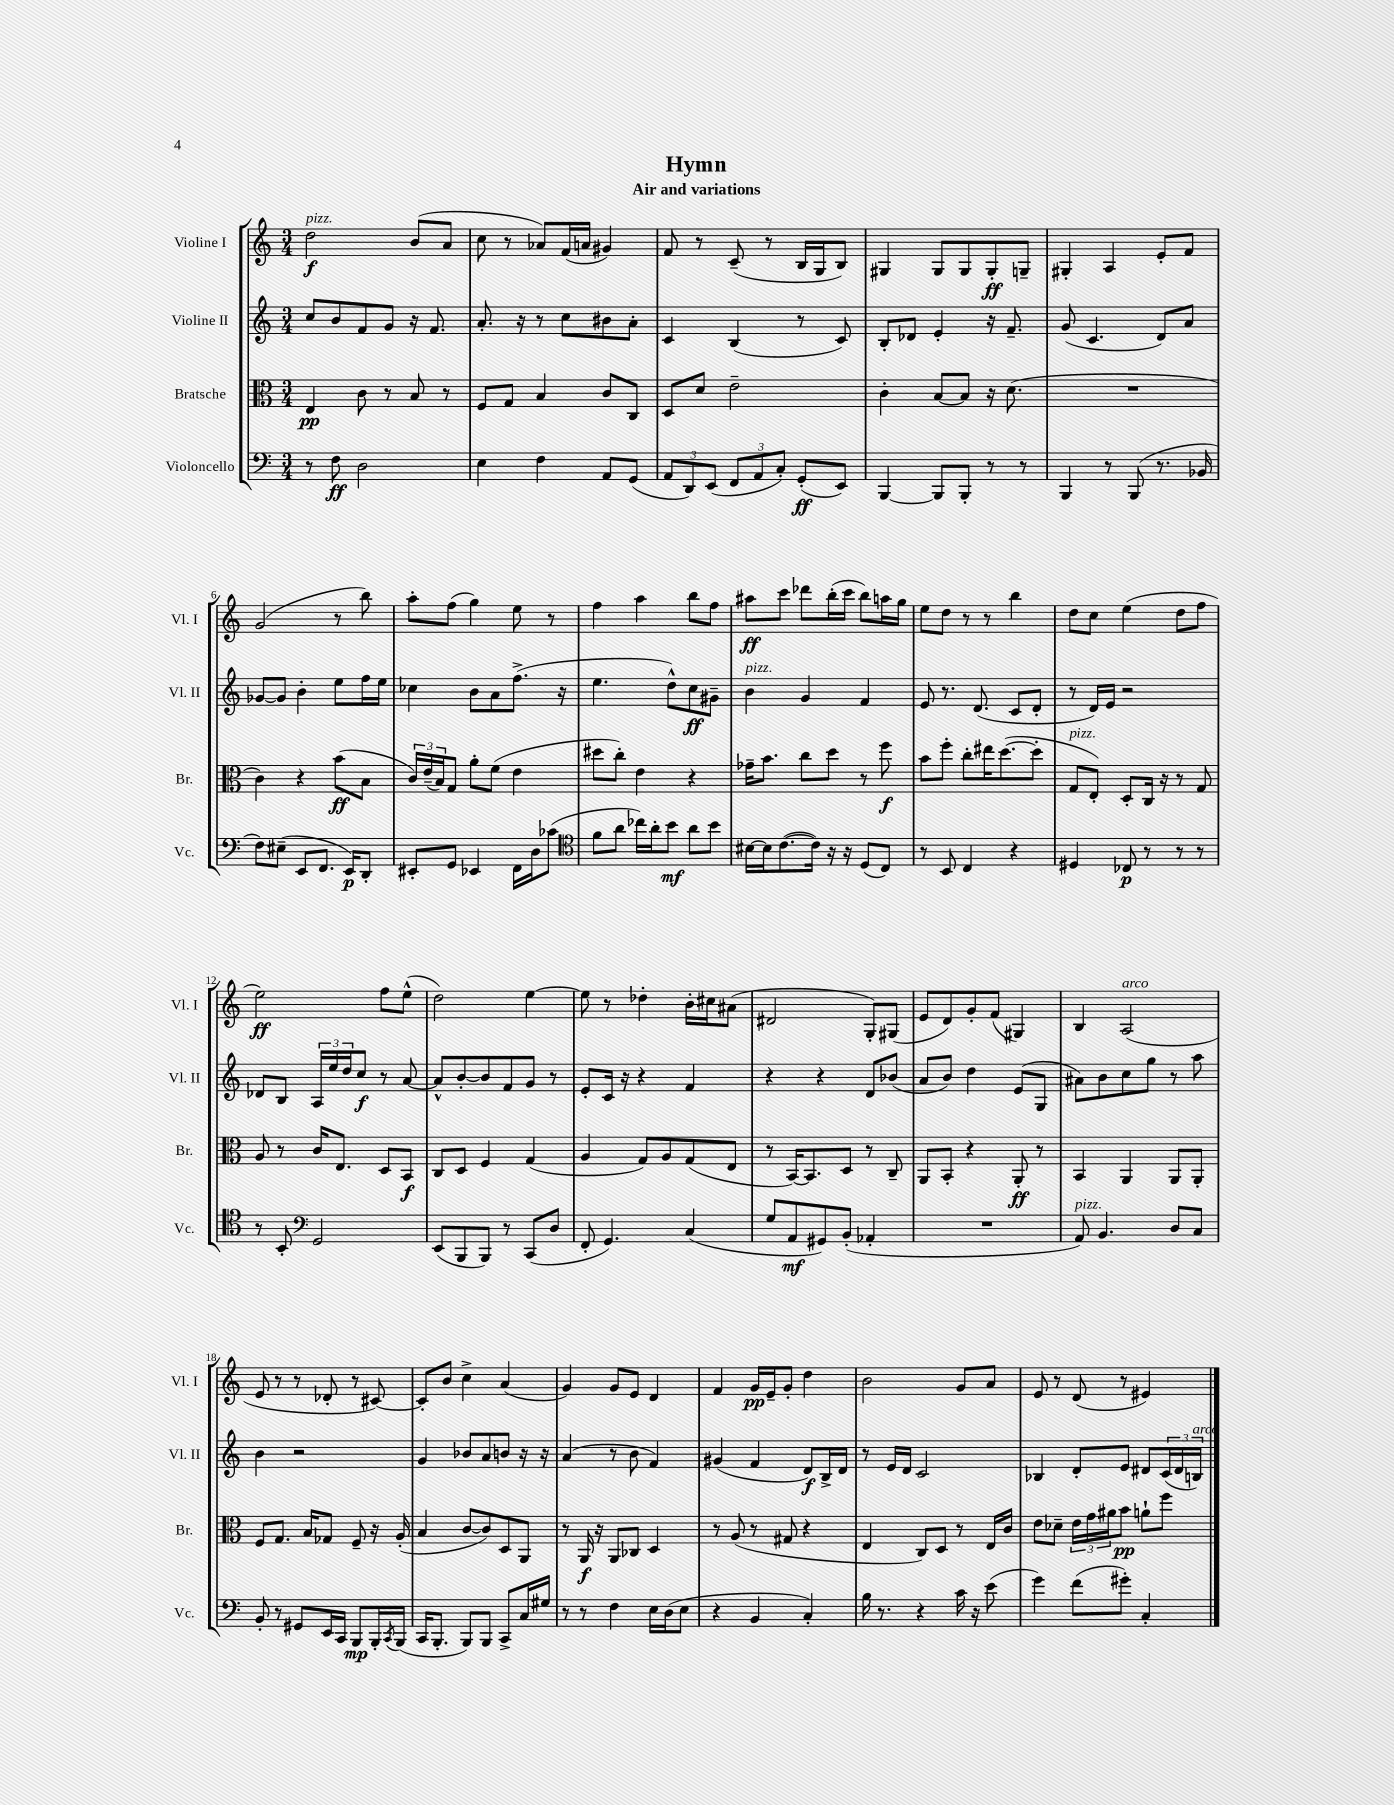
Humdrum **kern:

**kern	**dynam	**kern	**dynam	**kern	**dynam	**kern	**dynam
*part4	*part4	*part3	*part3	*part2	*part2	*part1	*part1
*staff4	*staff4	*staff3	*staff3	*staff2	*staff2	*staff1	*staff1
*I"Violoncello	*	*I"Bratsche	*	*I"Violine II	*	*I"Violine I	*
*I'Vc.	*	*I'Br.	*	*I'Vl. II	*	*I'Vl. I	*
*clefF4	*	*clefC3	*	*clefG2	*	*clefG2	*
*k[]	*	*k[]	*	*k[]	*	*k[]	*
*M3/4	*	*M3/4	*	*M3/4	*	*M3/4	*
=1	=1	=1	=1	=1	=1	=1	=1
!	!	!	!	!	!	!LO:TX:a:i:t=pizz.	!
8r	.	4E/	pp	8cc/L	.	2dd\	f
8F\	ff	.	.	8b/	.	.	.
2D\	.	8c\	.	8f/	.	.	.
.	.	8r	.	8g/J	.	.	.
.	.	8B/	.	16r	.	(8b/L	.
.	.	.	.	8.f/	.	.	.
.	.	8r	.	.	.	8a/J	.
=2	=2	=2	=2	=2	=2	=2	=2
4E\	.	8F/L	.	8.a'/	.	8cc\	.
.	.	8G/J	.	.	.	8r	.
.	.	.	.	16r	.	.	.
4F\	.	4B/	.	8r	.	8a-X/L)	.
.	.	.	.	8cc\L	.	(16f/L	.
.	.	.	.	.	.	16an/JJ	.
8AA/L	.	8c/L	.	8b#X\	.	4g#X/)	.
(8GG/J	.	8C/J	.	8a'\J	.	.	.
=3	=3	=3	=3	=3	=3	=3	=3
12AA/L	.	8D/L	.	4c/	.	8f/	.
12DD/)	.	.	.	.	.	.	.
.	.	8d/J	.	.	.	8r	.
(12EE/J	.	.	.	.	.	.	.
12FF/L	.	2e~\	.	(4B/	.	(8c~/	.
12AA/	.	.	.	.	.	.	.
.	.	.	.	.	.	8r	.
12C'/J)	.	.	.	.	.	.	.
(8GG'/L	ff	.	.	8r	.	16B/LL	.
.	.	.	.	.	.	16G/J	.
8EE/J)	.	.	.	8c/)	.	8B/J)	.
=4	=4	=4	=4	=4	=4	=4	=4
[4BBB/	.	4c'\	.	8B'/L	.	4G#X/	.
.	.	.	.	8d-X/J	.	.	.
8BBB/L]	.	[8B/L	.	4e'/	.	8G#/L	.
8BBB'/J	.	8B/J]	.	.	.	8G#/	.
8r	.	16r	.	16r	.	8G#'/	ff
.	.	(8.d\	.	8.f~/	.	.	.
8r	.	.	.	.	.	8Gn~/J	.
=5	=5	=5	=5	=5	=5	=5	=5
4BBB/	.	2.r	.	(8g/	.	4G#X'/	.
.	.	.	.	4.c/	.	.	.
8r	.	.	.	.	.	4A/	.
(8BBB/	.	.	.	.	.	.	.
8.r	.	.	.	8d/L)	.	8e'/L	.
.	.	.	.	8a/J	.	8f/J	.
16BB-X/	.	.	.	.	.	.	.
!!LO:LB:g=z
=6	=6	=6	=6	=6	=6	=6	=6
8F\L)	.	4c\)	.	[8g-X/L	.	(2g/	.
(8E#X~\J	.	.	.	8g-/J]	.	.	.
8EE/L	.	4r	.	4b'\	.	.	.
8.FF/J	.	.	.	.	.	.	.
.	.	(8b\L	ff	8ee\L	.	8r	.
16EE/KL)	p	.	.	.	.	.	.
8DD'/J	.	8B\J	.	16ff\L	.	8bb\)	.
.	.	.	.	16ee\JJ	.	.	.
=7	=7	=7	=7	=7	=7	=7	=7
8EE#X'/L	.	24c/LL)	.	4cc-X\	.	8aa'\L	.
.	.	(24e~/	.	.	.	.	.
.	.	24B/J)	.	.	.	.	.
8GG/J	.	8G/J	.	.	.	(8ff\J	.
4EE-X/	.	8a'\L	.	8b\L	.	4gg\)	.
.	.	(8f\J	.	8a\	.	.	.
16FF\LL	.	4e\	.	(8.ff^\J	.	8ee\	.
16D\J	.	.	.	.	.	.	.
(8c-X\J	.	.	.	.	.	8r	.
.	.	.	.	16r	.	.	.
=8	=8	=8	=8	=8	=8	=8	=8
*clefC4	*	*	*	*	*	*	*
8f\L	.	8dd#X\L	.	4.ee\	.	4ff\	.
8a\J	.	8cc'\J)	.	.	.	.	.
16cc-X\LL)	.	4e\	.	.	.	4aa\	.
16a'\J	.	.	.	.	.	.	.
8b\J	mf	.	.	8dd^^\L)	.	.	.
8a\L	.	4r	.	8cc\	ff	8bb\L	.
8b\J	.	.	.	8g#X~\J	.	8ff\J	.
=9	=9	=9	=9	=9	=9	=9	=9
!	!	!	!	!LO:TX:a:i:t=pizz.	!	!	!
[16B#X\LL	.	16g-X~\KL	.	4b\	.	8aa#X\L	ff
16B#\J]	.	8.b\J	.	.	.	.	.
([8.c\	.	.	.	.	.	8ccc\J	.
.	.	8cc\L	.	4g/	.	8ddd-X\L	.
16c\Jk])	.	.	.	.	.	.	.
16r	.	8dd\J	.	.	.	(16bb'\L	.
16r	.	.	.	.	.	16ccc\JJ	.
(8D/L	.	8r	.	4f/	.	8bb\L)	.
8C/J)	.	8ff\	f	.	.	16aan\L	.
.	.	.	.	.	.	16gg\JJ	.
=10	=10	=10	=10	=10	=10	=10	=10
8r	.	8b\L	.	8e/	.	8ee\L	.
8BB/	.	8ff'\J	.	8.r	.	8dd\J	.
4C/	.	8cc'\L	.	.	.	8r	.
.	.	.	.	(8.d/	.	.	.
.	.	16ee#X\K	.	.	.	8r	.
.	.	([8.dd\	.	.	.	.	.
4r	.	.	.	8c/L	.	4bb\	.
.	.	8dd'\J]	.	8d'/J	.	.	.
=11	=11	=11	=11	=11	=11	=11	=11
!	!	!LO:TX:a:i:t=pizz.	!	!	!	!	!
4D#X/	.	8G/L	.	8r	.	8dd\L	.
.	.	8E'/J)	.	16d/LL)	.	8cc\J	.
.	.	.	.	16e/JJ	.	.	.
8C-X/	p	8D'/L	.	2r	.	(4ee\	.
8r	.	16C/Jk	.	.	.	.	.
.	.	16r	.	.	.	.	.
8r	.	8r	.	.	.	8dd\L	.
8r	.	8G/	.	.	.	8ff\J	.
!!LO:LB:g=z
=12	=12	=12	=12	=12	=12	=12	=12
8r	.	8A/	.	8d-X/L	.	2ee\)	ff
8BB'/	.	8r	.	8B/J	.	.	.
*clefF4	*	*	*	*	*	*	*
2GG/	.	16c/KL	.	24A/LL	.	.	.
.	.	.	.	24ee/	.	.	.
.	.	8.E/J	.	.	.	.	.
.	.	.	.	24dd/J	.	.	.
.	.	.	.	8cc/J	f	.	.
.	.	8D/L	.	8r	.	8ff\L	.
.	.	8BB/J	f	[8a/	.	(8ee^^\J	.
=13	=13	=13	=13	=13	=13	=13	=13
(8EE/L	.	8C/L	.	8a^^/L]	.	2dd\)	.
8BBB/	.	8D/J	.	[8b'/	.	.	.
8BBB/J)	.	4F/	.	8b/]	.	.	.
8r	.	.	.	8f/	.	.	.
(8CC/L	.	(4G/	.	8g/J	.	[4ee\	.
8D/J	.	.	.	8r	.	.	.
=14	=14	=14	=14	=14	=14	=14	=14
8FF'/	.	4A/	.	8e'/L	.	8ee\]	.
4.GG/)	.	.	.	16c/Jk	.	8r	.
.	.	.	.	16r	.	.	.
.	.	8G/L)	.	4r	.	4dd-X'\	.
.	.	8A/	.	.	.	.	.
(4C/	.	(8G/	.	4f/	.	16b'\LL	.
.	.	.	.	.	.	16cc#X\J	.
.	.	8E/J	.	.	.	(8a#X\J	.
=15	=15	=15	=15	=15	=15	=15	=15
8G/L	.	8r	.	4r	.	2d#X/	.
8AA/	mf	[16BB/KL)	.	.	.	.	.
.	.	8.BB/]	.	.	.	.	.
8GG#X/)	.	.	.	4r	.	.	.
(8BB'/J	.	8D/J	.	.	.	.	.
4AA-X'/	.	8r	.	8d/L	.	8G'/L)	.
.	.	8C~/	.	(8b-X/J	.	(8G#X/J	.
=16	=16	=16	=16	=16	=16	=16	=16
2.r	.	8AA/L	.	8a/L	.	8e/L	.
.	.	8BB'/J	.	8b/J)	.	8d/)	.
.	.	4r	.	4dd\	.	8g'/	.
.	.	.	.	.	.	(8f/J	.
.	.	8AA'/	ff	(8e/L	.	4G#X/)	.
.	.	8r	.	8G/J	.	.	.
=17	=17	=17	=17	=17	=17	=17	=17
!LO:TX:a:i:t=pizz.	!	!	!	!	!	!	!
8AA/)	.	4BB/	.	8a#X\L)	.	4B/	.
4.BB/	.	.	.	8b\	.	.	.
!	!	!	!	!	!	!LO:TX:a:i:t=arco	!
.	.	4AA/	.	8cc\	.	(2A/	.
.	.	.	.	8gg\J	.	.	.
8D/L	.	8AA/L	.	8r	.	.	.
8C/J	.	8AA'/J	.	8aa\	.	.	.
!!LO:LB:g=z
=18	=18	=18	=18	=18	=18	=18	=18
8BB'/	.	8F/L	.	4b\	.	8e/	.
8r	.	8.G/J	.	.	.	8r	.
8GG#X/L	.	.	.	2r	.	8r	.
.	.	16B/KL	.	.	.	.	.
16EE/L	.	8G-X/J	.	.	.	8d-X'/	.
16CC/JJ	.	.	.	.	.	.	.
8BBB/L	mp	8F~/	.	.	.	8r	.
16BBB'/L	.	16r	.	.	.	[8c#X/)	.
8qCC/	.	.	.	.	.	.	.
(16BBB/JJ	.	(16A'/	.	.	.	.	.
=19	=19	=19	=19	=19	=19	=19	=19
16CC/KL	.	4B/	.	4g/	.	8c#'/L]	.
8.BBB'/J	.	.	.	.	.	.	.
.	.	.	.	.	.	8b/J	.
8BBB/L)	.	[8c/L	.	8b-X/L	.	4cc^\	.
8BBB/J	.	8c/])	.	8a/	.	.	.
8CC^/L	.	8D/	.	8bn/J	.	(4a/	.
16C/L	.	8AA/J	.	16r	.	.	.
16G#X/JJ	.	.	.	16r	.	.	.
=20	=20	=20	=20	=20	=20	=20	=20
8r	.	8r	.	(4a/	.	4g/)	.
8r	.	16AA/	f	.	.	.	.
.	.	16r	.	.	.	.	.
4F\	.	8AA/L	.	8r	.	8g/L	.
.	.	8C-X/J	.	8b\	.	8e/J	.
16E\LL	.	4D/	.	4f/)	.	4d/	.
(16D\J	.	.	.	.	.	.	.
8E\J	.	.	.	.	.	.	.
=21	=21	=21	=21	=21	=21	=21	=21
4r	.	8r	.	(4g#X/	.	4f/	.
.	.	(8A/	.	.	.	.	.
4BB/	.	8r	.	4f/	.	16g/LL	pp
.	.	.	.	.	.	16e~/J	.
.	.	8G#X/	.	.	.	8g'/J	.
4C'/)	.	4r	.	8d/L)	f	4dd\	.
.	.	.	.	16B^/L	.	.	.
.	.	.	.	16d/JJ	.	.	.
=22	=22	=22	=22	=22	=22	=22	=22
16B\	.	4E/	.	8r	.	2b\	.
8.r	.	.	.	.	.	.	.
.	.	.	.	16e/LL	.	.	.
.	.	.	.	16d/JJ	.	.	.
4r	.	8C/L)	.	2c/	.	.	.
.	.	8D/J	.	.	.	.	.
16c\	.	8r	.	.	.	8g/L	.
16r	.	.	.	.	.	.	.
(8e\	.	16E/LL	.	.	.	8a/J	.
.	.	16c/JJ	.	.	.	.	.
=23	=23	=23	=23	=23	=23	=23	=23
4g\)	.	8e\L	.	4B-X/	.	8e/	.
.	.	8d-X~\J	.	.	.	8r	.
(8f\L	.	24e\LL	.	8d'/L	.	(8d/	.
.	.	24g\	.	.	.	.	.
.	.	24a#X\J	.	.	.	.	.
8g#X'\J)	.	8b\J	pp	8e/J	.	8r	.
4C'/	.	8an`\L	.	8d#X/L	.	4e#X/)	.
.	.	8ff\J	.	(24c/L	.	.	.
.	.	.	.	24d#/	.	.	.
!	!	!	!	!LO:TX:a:i:t=arco	!	!	!
.	.	.	.	24Bn/JJ)	.	.	.
==	==	==	==	==	==	==	==
*-	*-	*-	*-	*-	*-	*-	*-
